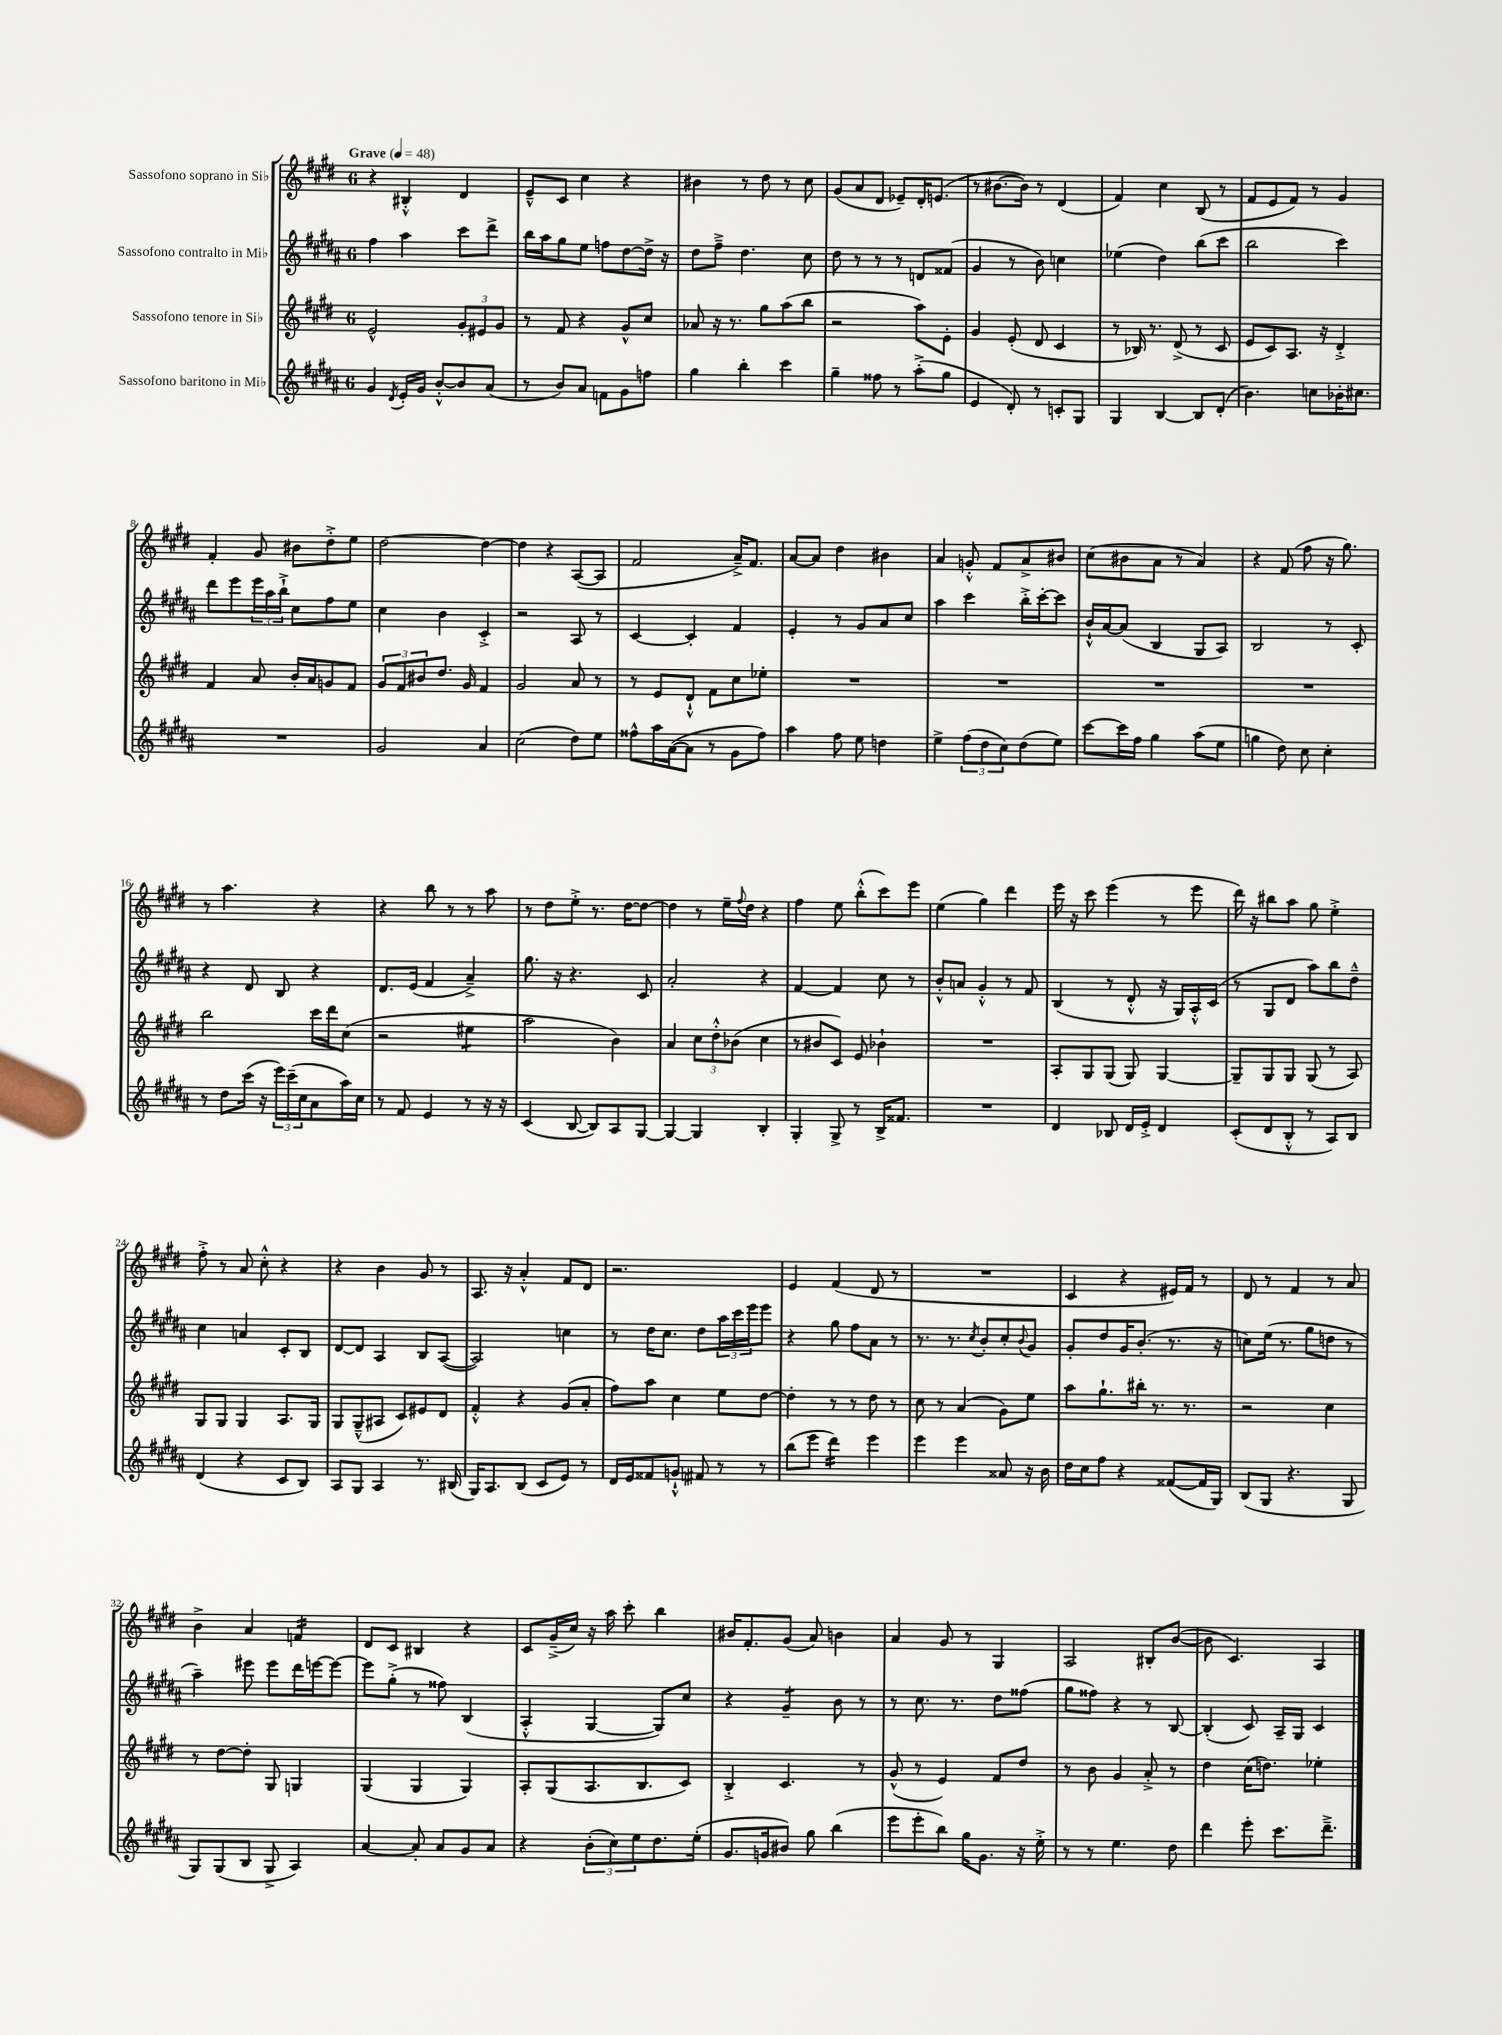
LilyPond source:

<<
\new StaffGroup <<
\new Staff = "s0" \with { instrumentName = "Sassofono soprano in Sib" } {
    \clef treble \key e \major \once \override Staff.TimeSignature.style = #'single-digit \time 6/8 \tempo "Grave" 4 = 48
    r4 bis4-.-^ dis'4 |
    e'8---^ cis'8 cis''4 r4 |
    bis'4 r8 dis''8 r8 cis''8 |
    gis'8( a'8 dis'8 ees'8--) dis'16-. e'8.( |
    r8 bis'8.~ bis'16) r8 dis'4( |
    fis'4) cis''4 b8( r8 |
    fis'8 e'8 fis'8) r8 gis'4 |
    fis'4-. gis'8 bis'8 dis''8-.-> e''8 |
    dis''2~ dis''4~ |
    dis''4 r4 a8~( a8 |
    fis'2 a'16--->) fis'8. |
    a'8~ a'8 dis''4 bis'4 |
    a'4 g'8-.-^ fis'8 a'8-> bis'8 |
    cis''8( bis'8 a'8 r8 a'4) |
    r4 fis'8( fis''8 r16 gis''8.) |
    r8 a''4. r4 |
    r4 b''8 r8 r8 a''8 |
    r8 dis''8 e''8-.-> r8. dis''16~ dis''8~ |
    dis''4 r8 e''16-- \appoggiatura { fis''8 } dis''16 r4 |
    fis''4 e''8 b''8-.-^( cis'''8) e'''8 |
    e''4( gis''4) dis'''4 |
    e'''16 r16 cis'''8 e'''4( r8 e'''8 |
    dis'''16) r16 bis''8 a''8 gis''8 e''4-.-> |
    fis''8-.-> r8 a'8 cis''8-.-^ r4 |
    r4 b'4 gis'8 r8 |
    a8. r16 a'4-.-^ fis'8 dis'8 |
    r2. |
    e'4 fis'4( dis'8 r8 |
    R2. |
    cis'4 r4 eis'16) fis'16 r8 |
    dis'8 r8 fis'4 r8 a'8 |
    b'4-> a'4 f'4:16 |
    dis'8 cis'8 bis4 r4 |
    cis'8 gis'16--->( cis''16) r16 a''16 cis'''8-. b''4 |
    bis'16 fis'8.-. gis'8( a'8) b'4 |
    a'4 gis'8 r8 gis4 |
    a2 bis8-. b'8~( |
    b'8 cis'4.) a4 \bar "|." |
}
\new Staff = "s1" \with { instrumentName = "Sassofono contralto in Mib" } {
    \clef treble \key b \major \once \override Staff.TimeSignature.style = #'single-digit \time 6/8
    fis''4 ais''4 cis'''8 dis'''8-> |
    b''16 ais''16 gis''8 e''8 f''8 dis''8~ dis''16-> r16 |
    dis''8 fis''8---> dis''4. cis''8 |
    dis''8 r8 r8 r8 d'8 fisis'8( |
    gis'4 r8 b'8) c''4 |
    ees''4( dis''4) b''8( cis'''8 |
    b''2 cis'''4) |
    dis'''8 e'''8 \tuplet 3/2 { e'''16 ais''16 b''16-!-> } cis''8 fis''8 e''8 |
    cis''4 b'4 cis'4-.-> |
    r2 ais8 r8 |
    cis'4~ cis'4-. fis'4 |
    e'4-. r8 gis'8 ais'8 cis''8 |
    ais''4 cis'''4 b''16-.-> cis'''16~-. cis'''8 |
    b'16-!-^ ais'16~ ais'8( b4 gis8 ais8) |
    b2 r8 cis'8-. |
    r4 dis'8 b8 r4 |
    dis'8. e'16( fis'4 ais'4--->) |
    gis''8. r16 r4. cis'8 |
    ais'2-. r4 |
    fis'4~ fis'4 cis''8 r8 |
    b'8-.-^ a'8 gis'4-.-^ r8 fis'8 |
    b4( r8 dis'8-.-^ r16 gis16) ais16-.-^ cis'16( |
    r8 gis8 dis'8 ais''8) b''8 dis''8---^ |
    cis''4 a'4 cis'8-. b8 |
    dis'8~ dis'8 ais4 b8 ais8~( |
    ais2) c''4 |
    r8 dis''16 cis''8. dis''8 \tuplet 3/2 { ais''16 cis'''16 e'''16 } e'''8 |
    r4 gis''8 fis''8 ais'8 r8 |
    r8. r8. \acciaccatura { cis''8 } b'8-. cis''8-. \appoggiatura { b'8 } gis'8 |
    gis'8-. dis''8 gis'16 b'8.-.( r8. r16 |
    c''8) e''16( r8. gis''8 d''8 r8 |
    ais''4--) eis'''8 eis'''8 dis'''16 e'''16~ e'''8~ |
    e'''8 gis''8-.->( r8 fisis''8) b4( |
    ais4-.-^ gis4~ gis8) cis''8 |
    r4 gis'4:8-- b'8 r8 |
    r8 cis''8. r8. dis''8 fisis''8( |
    gis''8 fisis''8) r4 r8 b8~ |
    b4-.( cis'8) ais16-- gis16 cis'4 \bar "|." |
}
\new Staff = "s2" \with { instrumentName = "Sassofono tenore in Sib" } {
    \clef treble \key e \major \once \override Staff.TimeSignature.style = #'single-digit \time 6/8
    e'2-^ \tuplet 3/2 { gis'8-. eis'8 gis'8 } |
    r8 fis'8 r4 gis'8-^ cis''8 |
    aes'8 r16 r8. gis''8 a''8( b''8 |
    r2 a''8) e'8-. |
    gis'4 e'8-.( dis'8 cis'4 |
    r8 bes16) r8. dis'8->( r8 cis'8 |
    e'8 cis'8) a8. r16 dis'4-.-> |
    fis'4 a'8 b'16-. a'16 g'8 fis'8 |
    \tuplet 3/2 { gis'8 fis'8 bis'8 } dis''8. gis'16 fis'4 |
    gis'2 a'8 r8 |
    r8 e'8 dis'8-!-^ fis'8 cis''8 ees''8-. |
    R2. |
    R2. |
    R2. |
    R2. |
    b''2 cis'''16 dis'''16 cis''8( |
    r2 eis''4:8 |
    a''2 b'4) |
    a'4 \tuplet 3/2 { cis''8 dis''8-.-^ bes'8( } cis''4 |
    r8 bis'8 cis'8) e'8 bes'4-! |
    R2. |
    a8-. gis8 gis8( gis8) gis4~ |
    gis8-- gis8 gis8 gis8( r8 a8) |
    gis8 gis8 gis4 a8. gis16 |
    gis8 gis8---^( ais8 cis'8) eis'8 dis'8 |
    fis'4-.-^ r4 gis'8( a'8-. |
    fis''8) a''8 cis''4 e''8 dis''8~ |
    dis''4-. r8 r8 dis''8 r8 |
    cis''8 r8 a'4( gis'8) e''8 |
    a''8 gis''8.-! bis''16-. r8. r8. |
    r2 cis''4 |
    r8 dis''8~ dis''8-. gis8 g4 |
    gis4( gis4 gis4) |
    a8-. gis8( a8. b8. cis'8) |
    b4-.-> cis'4. r8 |
    gis'8-^( r8 e'4) fis'8 dis''8 |
    r8 b'8 gis'4 a'8-.-> r8 |
    dis''4 cis''16( d''8.) ees''4-. \bar "|." |
}
\new Staff = "s3" \with { instrumentName = "Sassofono baritono in Mib" } {
    \clef treble \key b \major \once \override Staff.TimeSignature.style = #'single-digit \time 6/8
    gis'4 \acciaccatura { dis'8 } e'16-. gis'16 b'8~-.-^ b'8 ais'8( |
    r8 b'8) ais'8 f'8 gis'8 f''8 |
    gis''4 b''4-. cis'''4 |
    gis''4-- fisis''8 r8 ais''8-.->( gis''8 |
    e'4 dis'8-.) r8 c'8-. gis8 |
    gis4 b4~ b8 dis'8-.( |
    b'4.) c''8 bes'16-. cis''8. |
    R2. |
    gis'2 ais'4 |
    cis''2( dis''8) e''8 |
    fisis''8-^ ais''16 ais'16~( ais'8 r8 gis'8 fisis''8) |
    ais''4 fis''8 e''8 d''4 |
    e''4-> \tuplet 3/2 { fis''8( dis''8 cis''8) } dis''8( e''8) |
    cis'''8~ cis'''16 fis''16 gis''4 ais''8( e''8 |
    g''4 dis''8) cis''8 cis''4-. |
    r8 dis''8 cis'''16( r16 \tuplet 3/2 { e'''16) cis'''16--( cis''16 } ais'8 ais''16) cis''16 |
    r8 fis'8 e'4 r8 r16 r16 |
    cis'4( b8~ b8) ais8 gis8~ |
    gis4~ gis4 b4-. |
    gis4-. gis8-> r8 b16-> fisis'8. |
    R2. |
    dis'4 bes8 dis'16 e'16-.-> dis'4 |
    cis'8-.( dis'8 b8-.-^ r8 ais8) b8 |
    dis'4( r4 cis'8 b8) |
    ais8 gis8 ais4 r8. bis16( |
    gis16) ais8. b8( cis'8 e'8) r8 |
    dis'16 e'16 fisis'8 g'8-!-^ fis'8 r8 r8 |
    b''8( e'''8 dis'''4:16) e'''4 |
    e'''4 e'''4 aisis'8 r16 b'16 |
    dis''16 cis''16 fis''8 r4 fisis'8~( fisis'16 gis16) |
    b8( gis8 r4. gis8 |
    gis8) gis8( b8 gis8-> ais4) |
    ais'4~ ais'8-. ais'8 gis'8 ais'8 |
    r4 \tuplet 3/2 { b'8-.( cis''8) e''8 } dis''8. e''16-.( |
    gis'8. g'16 bis'8) gis''8 b''4( |
    e'''8 e'''8-. b''8) gis''16 gis'8. r16 e''16-.-> |
    r8 r8 e''4. dis''8 |
    dis'''4 e'''8-. cis'''8. dis'''8.---> \bar "|." |
}
>>
>>
